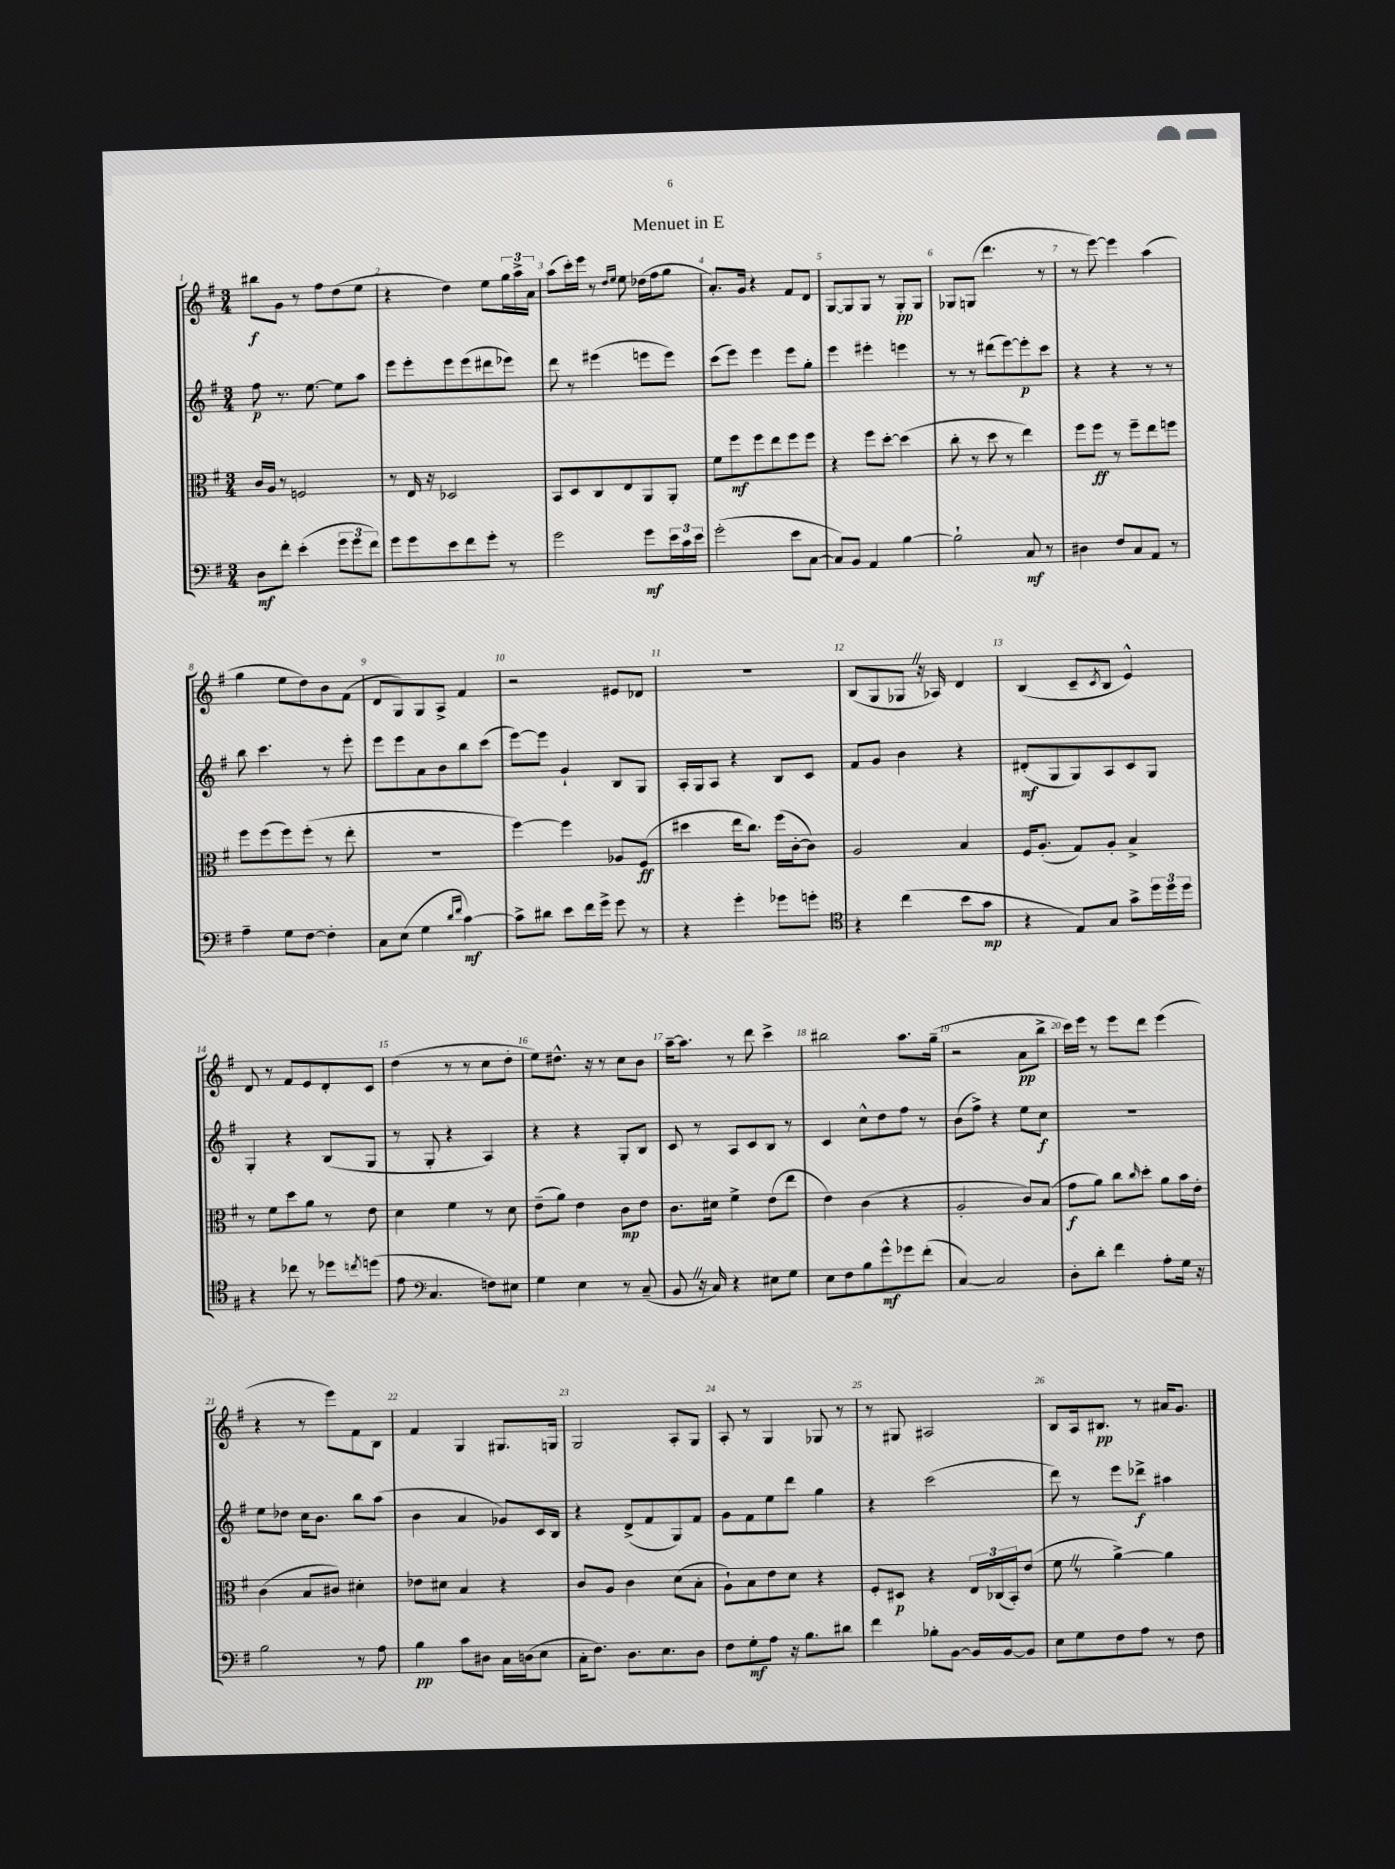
\header { title = "Menuet in E" }
<<
\new StaffGroup <<
\new Staff = "s0" {
    \clef treble \key g \major \numericTimeSignature \time 3/4
    bis''8\f g'8 r8 fis''8 d''8( e''8 |
    r4 d''4) e''8 \tuplet 3/2 { g''16 a''16-> a'16 } |
    a''8( c'''16-.) e'''16 r8 \grace { d''16 e''16 } e''8 des''16( fis''16 g''8 |
    a'8.-.) g'16 r4 fis'8 d'8 |
    g8~ g8 g8 r8 g8-.\pp g8 |
    ges8 g8( d'''4. r8 |
    r8 e'''8~) e'''4 a''4( |
    g''4 e''8 d''8) b'8 fis'8( |
    d'8 g8) g8 a8-> fis'4 |
    r2 eis'8 des'8 |
    R2. |
    b8( g8 ges8 \once \override BreathingSign.text = \markup { \musicglyph "scripts.caesura.straight" } \breathe r16 aes16) d'4 |
    b4( c'8-- \acciaccatura { c'8 } b8 e'4-^) |
    d'8 r8 fis'8 e'8 d'8-. c'8 |
    d''4( r8 r8 c''8 d''8-. |
    e''8) dis''8.-^ r16 r8 c''8 b'8 |
    a''16~-- a''8. r8 d'''8 c'''4-> |
    bis''2 a''8. g''16--( |
    r2 a'8\pp b''8-> |
    c'''16) e'''16 r8 e'''8 d'''8 e'''4( |
    r4 r8 e'''8) fis'8 b8 |
    fis'4 g4 gis8. g16 |
    g2 a8-. g8 |
    a8-. r8 g4 ges8 r8 |
    r8 gis8 ais2 |
    b8 a16 bis8.\pp r8 ais'16 g'8. \bar "|." |
}
\new Staff = "s1" {
    \clef treble \key g \major \numericTimeSignature \time 3/4
    fis''8\p r8. e''8.~ e''8 a''8 |
    e'''8 e'''8-. e'''8 e'''8( dis'''8 ees'''8) |
    d'''8 r8 eis'''4( e'''8 e'''8) |
    c'''8( e'''8) e'''4 e'''8 g''8-. |
    e'''4 eis'''4-. e'''4 |
    r8 r8 dis'''8( e'''8~) e'''8-.\p c'''8 |
    r4 r4 r8 r8 |
    b''8 c'''4. r8 e'''8-. |
    e'''8 e'''8 a'8 b'8 b''8 c'''8( |
    e'''8~) e'''8 g'4-! b8 g8 |
    a16-. g16 a8 r4 b8 c'8 |
    fis'8 g'8 b'4 r4 |
    dis'8-.\mf( g8 g8) a8 c'8 g8 |
    g4-. r4 b8( g8 |
    r8 g8-. r4 a4) |
    r4 r4 g8-. b8 |
    c'8 r8 a8 c'8 b8 r8 |
    c'4 c''8-^ d''8 fis''8 r8 |
    b'8( fis''8->) r4 e''8 c''8\f |
    R2. |
    e''8 des''8 c''16 b'8. b''8 a''8( |
    b'4 a'4 ges'8) c'16 b16 |
    r4 d'8->( fis'8 g8) fis'8 |
    g'8 fis'8 e''8 d'''8 g''4 |
    r4 c'''2( |
    d'''8) r8 e'''8 des'''8->\f ais''4 \bar "|." |
}
\new Staff = "s2" {
    \clef alto \key g \major \numericTimeSignature \time 3/4
    c'16 a16 r8 f2 |
    r8 e16 r16 des2 |
    b,8 d8 c8 e8 a,8 a,8-. |
    fis'8 fis''8\mf fis''8 e''8 fis''8 fis''8 |
    r4 fis''8 d''8~-. d''4( |
    c''8-. r8 d''8 r8 e''4) |
    fis''8 fis''8\ff r8 fis''8-- e''8 f''8 |
    fis''8 fis''8( fis''8) fis''8-.( r8 e''8-. |
    R2. |
    fis''4~) fis''4 aes8 fis8\ff( |
    dis''4 e''16 c''8.) fis''16( c'16~-. c'8) |
    a2 b4 |
    fis16 a8.-.( g8) a8-. b4-> |
    r8 fis'8 d''8 a'8 r8 e'8 |
    d'4 fis'4 r8 d'8 |
    e'8--( a'8) e'4 c'8\mp e'8 |
    c'8. dis'16 fis'4-> e'8( e''8 |
    e'4) c'4( r4 |
    a2-. c'8) b8( |
    g'8\f a'8) c''8 \grace { c''16 } d''8-. a'8 b'16 e'16-. |
    c'4( b8 cis'8) dis'4-. |
    ees'8 dis'8 b4 r4 |
    c'8 a8 c'4 d'8( b8-. |
    a8-!) b8 e'8 d'8 r4 |
    fis8-. dis8\p r4 \tuplet 3/2 { e16 ces16( b,16-.) } e'8( |
    fis'8 \once \override BreathingSign.text = \markup { \musicglyph "scripts.caesura.straight" } \breathe r8 a'4~->) a'4 \bar "|." |
}
\new Staff = "s3" {
    \clef bass \key g \major \numericTimeSignature \time 3/4
    d8\mf fis'8-. e'4-.( \tuplet 3/2 { g'8 g'8 fis'8) } |
    g'8 g'8 e'8 fis'8 g'8-. r8 |
    g'2 g'8\mf \tuplet 3/2 { e'16 c'16 e'16 } |
    g'2-.( e'8 c8~ |
    c8) b,8 a,4 b4~ |
    b2-! c8\mf r8 |
    dis4 fis8 c8 a,8 r8 |
    a4-- g8 fis8~ fis4-. |
    c8 e8( g4 \grace { d'16 fis'16 } c'4~\mf) |
    c'8-> dis'8 e'8 fis'16 g'16-> g'8 r8 |
    r4 g'4-. ges'8 g'8-. |
    \clef tenor r4 c''4( b'8 g'8\mp |
    r4 e8) g8 g'8-> \tuplet 3/2 { d''16 d''16 d''16 } |
    r4 ces''8 r8 des''8 \acciaccatura { c''8 } d''8( |
    e'8 \clef bass c4. f8) eis8 |
    g4 e4 r8 c8--( |
    b,8 \once \override BreathingSign.text = \markup { \musicglyph "scripts.caesura.straight" } \breathe r16 c16) r4 eis8 g8 |
    e8 fis8 b8 g'8-^\mf ges'8 fis'8-.( |
    c4~) c2 |
    d8-. d'8-. fis'4 a8-. g16 r16 |
    b2 r8 a8 |
    b4\pp c'8 dis8 c16 d16( e8 |
    c16-. fis8.) d8. e8. d8 |
    fis8 g8-.\mf a8 r16 b8. dis'8 |
    fis'4 bes8-. b,8~ b,16 b,16~ b,8 |
    e8 g8 fis8 a8 r8 fis8 \bar "|." |
}
>>
>>
\layout { \context { \Score \override BarNumber.break-visibility = ##(#f #t #t) barNumberVisibility = #all-bar-numbers-visible } }
